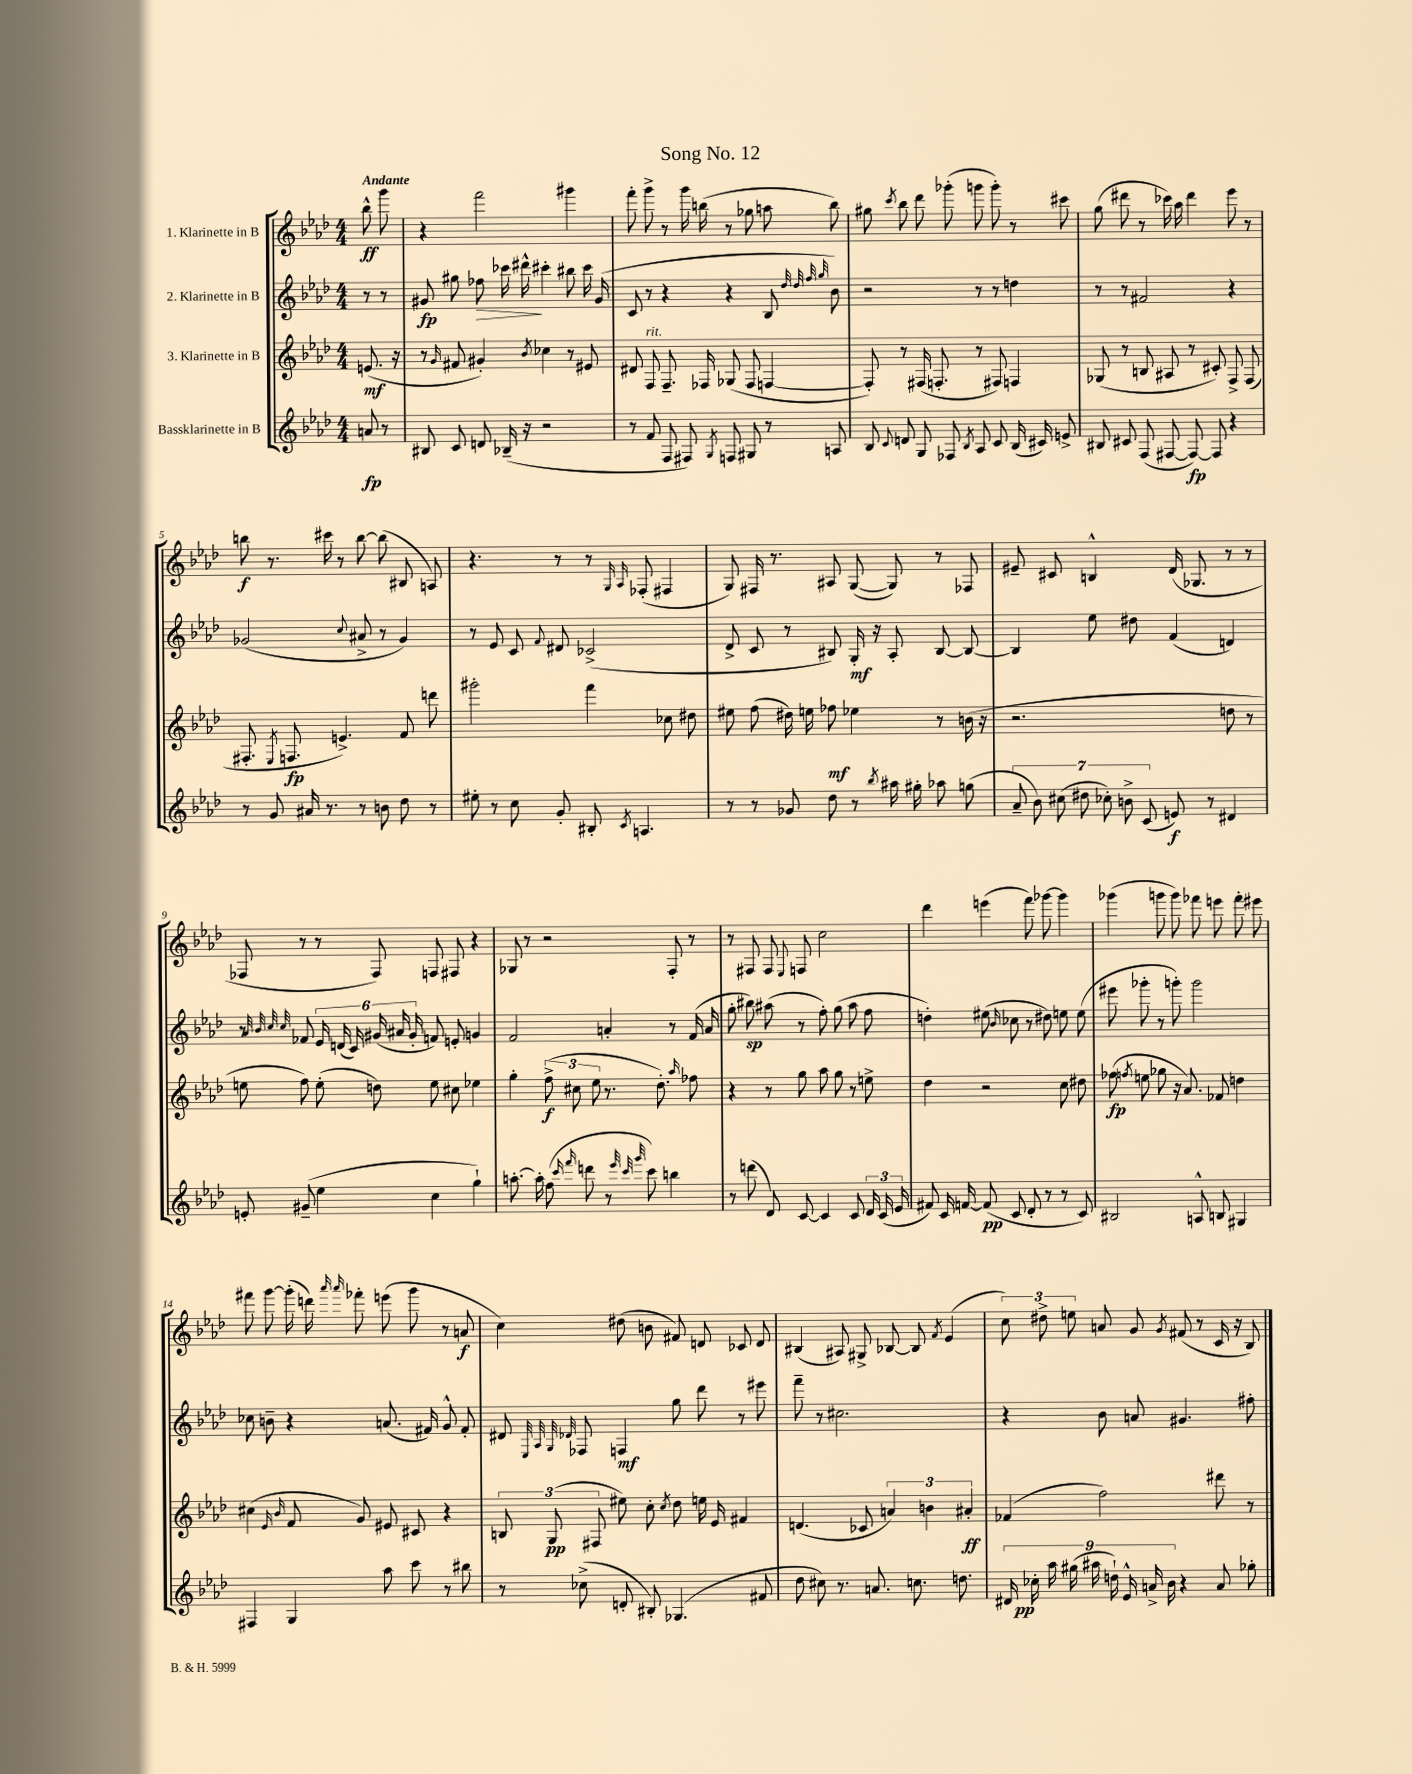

**kern	**kern	**kern	**kern
*staff4	*staff3	*staff2	*staff1
*clefG2	*clefG2	*clefG2	*clefG2
*k[b-e-a-d-]	*k[b-e-a-d-]	*k[b-e-a-d-]	*k[b-e-a-d-]
*M4/4	*M4/4	*M4/4	*M4/4
8a/	(8.e/	8r	8bb-^^\
8r	.	8r	8ggg\
.	16r	.	.
=	=	=	=
8B#/	8r	8g#/	4r
.	16qqg/	.	.
8c/	8f#/	8gg#\	.
8d/	4g#'/)	8ff-\	2fff\
(16B-~/	.	16ccc-\	.
16r	.	16ddd#^^\	.
.	8qb-/	.	.
2r	4cc-\	4ccc#'\	.
.	8r	8bb#\	4ggg#\
.	8e#/	16ccc#\	.
.	.	(16g#/	.
=	=	=	=
8r	8d#/	8c/	8fff'\
8f/	8F/	8r	8ggg^\
8F/	8.F~/	4r	8r
8F#/)	.	.	16ggg\
.	16F-/	.	(16bb\
8qG/	.	.	.
8F/	(8G-/	4r	8r
8G#/	8F-/	.	8gg-\
8r	[4F/	8B-/	8aa\
.	.	32qqdd-/	.
.	.	32qqdd-/	.
.	.	32qqff/	.
.	.	32qqgg/	.
8A/	.	8b-\)	8bb\)
=	=	=	=
8B-/	8F'/])	2r	8gg#\
8qqc/	.	.	8qccc/
8d/	8r	.	8bb-\
8G/	(16F#/	.	8ddd-\
.	8.F'/	.	.
8F-/	.	.	(8ggg-'\
8qB-/	.	.	.
8A-/	8r	8r	8ggg\
8c/	8F#/)	8r	8ggg'\)
(16B-/	4F/	4dd\	8r
16c#/)	.	.	.
8e^/	.	.	8ccc#\
=	=	=	=
8B#/	(8G-/	8r	(8gg\
8c#/	8r	8r	8ddd#\
(8F/	8B/	2f#/	8r
[8F#/	8A#/	.	16ccc-\)
.	.	.	16aa-\
8F#/_)	8r	.	4ddd#\
8F#/]	8c#'/)	.	.
4r	8F^/	4r	8eee-\
.	(8F/	.	8r
=	=	=	=
8r	8.F#'/	(2g-/	8bb\
8g/	.	.	8.r
.	8qE-/	.	.
.	8.F/	.	.
16a#/	.	.	.
8.r	.	.	16ccc#\
.	4.e^/)	.	8r
.	.	8qqcc/	.
8r	.	8a#^/	[8bb\
8b\	.	8r	(8bb\]
8dd-\	8f/	4g-/)	8B#/
8r	8ddd\	.	8A/)
=	=	=	=
8ee#'\	2ggg#'\	8r	4.r
8r	.	8e-/	.
8cc\	.	8c/	.
.	.	8qqf/	.
8g'/	.	8d#/	8r
8B#'/	4fff\	(2c-^/	8r
.	.	.	16qqG/
8qc/	.	.	16qqA-/
4.A/	.	.	(8F-'/
.	8cc-\	.	4F#/
.	8dd#\	.	.
=	=	=	=
8r	8ee#\	8d-^/	8G/)
8r	(8ff\	8c/	16F#/
.	.	.	8.r
8g-/	16dd#\)	8r	.
.	16ee\	.	.
8dd-\	8ff-\	8B#/)	8A#/
8r	4ee-\	16G'/	([8G/
.	.	16r	.
8qbb-/	.	.	.
16aa#\	.	8A-'/	8G/])
16gg#'\	.	.	.
8aa-\	8r	[8B#/	8r
(8gg\	(16b\	8B#/_	8F-/
.	16r	.	.
=	=	=	=
14a-~/	2.r	4B#/]	8e#~/
14b-\)	.	.	.
.	.	.	8c#/
(14cc#\	.	.	.
14dd#\	.	.	.
.	.	8ee-\	4B^^/
14cc-'\)	.	.	.
14b^\	.	.	.
.	.	8dd#\	.
(14c/	.	.	.
8e/)	.	(4f/	(16d-/
.	.	.	8.G-/
8r	.	.	.
4d#/	8dd\	4d/)	8r
.	8r	.	8r
=	=	=	=
8e'/	8ee\	8r	8F-/
.	.	32qqa-/	.
.	.	32qqb-/	.
.	.	32qqcc/	.
.	.	32qqcc/	.
(8g#~/	8ff\)	8f-/	8r
4ee-\	(8ee'\	24e-/	8r
.	.	(24d/	.
.	.	24c/)	.
.	8dd\)	(24g#/	8F-/)
.	.	24a#/	.
.	.	24g#'/	.
4cc\	8ee\	8f/)	8F/
.	8cc#\	8e'/	8F#/
4gg`\)	4ee-\	4g/	4r
=	=	=	=
[8.aa'\	4gg'\	2f/	8G-/
.	.	.	8r
16aa'\]	.	.	.
(8ff\	(12ff^\	.	2r
.	12cc#\	.	.
16qqccc/	.	.	.
16qqfff/	.	.	.
8ddd\	.	.	.
.	12ee-\	.	.
8r	8.r	4a'/	.
32qqeee-/	.	.	.
32qqccc/	.	.	.
32qqggg/	.	.	.
8ccc\)	.	.	.
.	8.dd-'\)	.	.
4bb\	.	8r	8F'/
.	16qqaa-/	.	.
.	8ff-\	(16f/	8r
.	.	16a/	.
=	=	=	=
8r	4r	8gg'\	8r
(8ddd\	.	8bb#\)	8F#/
8d-/)	8r	(8aa#\	8F#/
.	.	.	8qqE-/
[8c/	8gg\	8r	8F/
4c/]	8aa-\	8ff'\)	2cc\
.	8gg\	(8gg\	.
8c/	8r	8aa#\	.
24d-/	8ee^\	8ff\	.
(24c/	.	.	.
24e-/	.	.	.
=	=	=	=
8f#/)	4dd-\	4dd'\)	4ddd-\
16c/	.	.	.
[16f/	.	.	.
(8f/]	2r	(8ee#\	(4eee\
.	.	16qqb-/	.
8c/	.	8cc-\	.
8d-'/	.	8r	8fff\)
8r	.	8dd#\)	[8ggg-\
8r	8cc\	8ee\	4ggg-\]
8c/)	8dd#\	(8ee\	.
=	=	=	=
2B#/	(8ff-\	8eee#\	(4ggg-\
.	8qff/	.	.
.	8ee\	8ggg-'\	.
.	8gg-\	8r	8ggg\
.	16r	8ggg'\)	8ggg\)
.	8.a-/)	.	.
8A^^/	.	2ggg\	8fff-\
8B/	8f-/	.	8eee\
4G#/	4dd\	.	8fff-'\
.	.	.	8eee#\
=	=	=	=
4F#/	(4cc#\	8cc-\	8fff#\
.	.	8b~\	[8ggg\
.	16qqe-/	.	.
.	16qqb-/	.	.
4G/	8f/	4r	(16ggg'\]
.	.	.	16ddd\)
.	.	.	16qqaaa-/
.	.	.	16qqaaa-/
.	8g/)	.	8fff-'\
8aa-\	8e#/	(8.a/	(8eee\
8ccc\	8c#/	.	8ggg\
.	.	16f#/)	.
8r	4r	8g^^/	8r
8bb#\	.	8f#'/	8a/
=	=	=	=
8r	12B/	8d#/	4cc\)
.	(12G/	.	.
.	.	32qqE-/	.
.	.	32qqA-/	.
.	.	32qqG/	.
.	.	32qqd-/	.
(8cc-^\	.	8F-/	.
.	12F#/	.	.
8d'/	8ee#\)	4F/	(8dd#\
8B#'/)	8cc'\	.	8b\
.	8qcc/	.	.
(4.G-/	8dd-\	8gg\	8f#/)
.	16ee\	8ddd-\	8d/
.	16e-/	.	.
.	4f#/	8r	8c-/
8f#/	.	8eee#\	8d/
=	=	=	=
8dd-\	(4.d/	8fff~\	(4B#/
8cc#\)	.	8r	.
8.r	.	2.cc#\	8A#/)
.	8c-/	.	8G#^/
8.a/	.	.	.
.	6a/)	.	[8B-/
8.cc\	.	.	8B-/]
.	6b\	.	.
.	.	.	8qf/
.	.	.	(4e-/
8.dd\	.	.	.
.	6a#'/	.	.
=	=	=	=
18d#/	(4f-/	4r	12cc\)
18cc-'\	.	.	.
.	.	.	12dd#^\
18aa-\	.	.	.
(18gg#\	.	.	12ee\
18aa#\	.	.	.
.	2ff\)	8b-\	8a/
18dd`\)	.	.	.
18e-^^/	.	.	.
.	.	8a/	8g/
18a^/	.	.	.
18b-\	.	.	.
.	.	.	8qg/
4r	.	4.g#/	(8f#/
.	.	.	8r
8a/	8ddd#\	.	16c/
.	.	.	16r
8gg-'\	8r	8ff#'\	8B-/)
==	==	==	==
*-	*-	*-	*-
